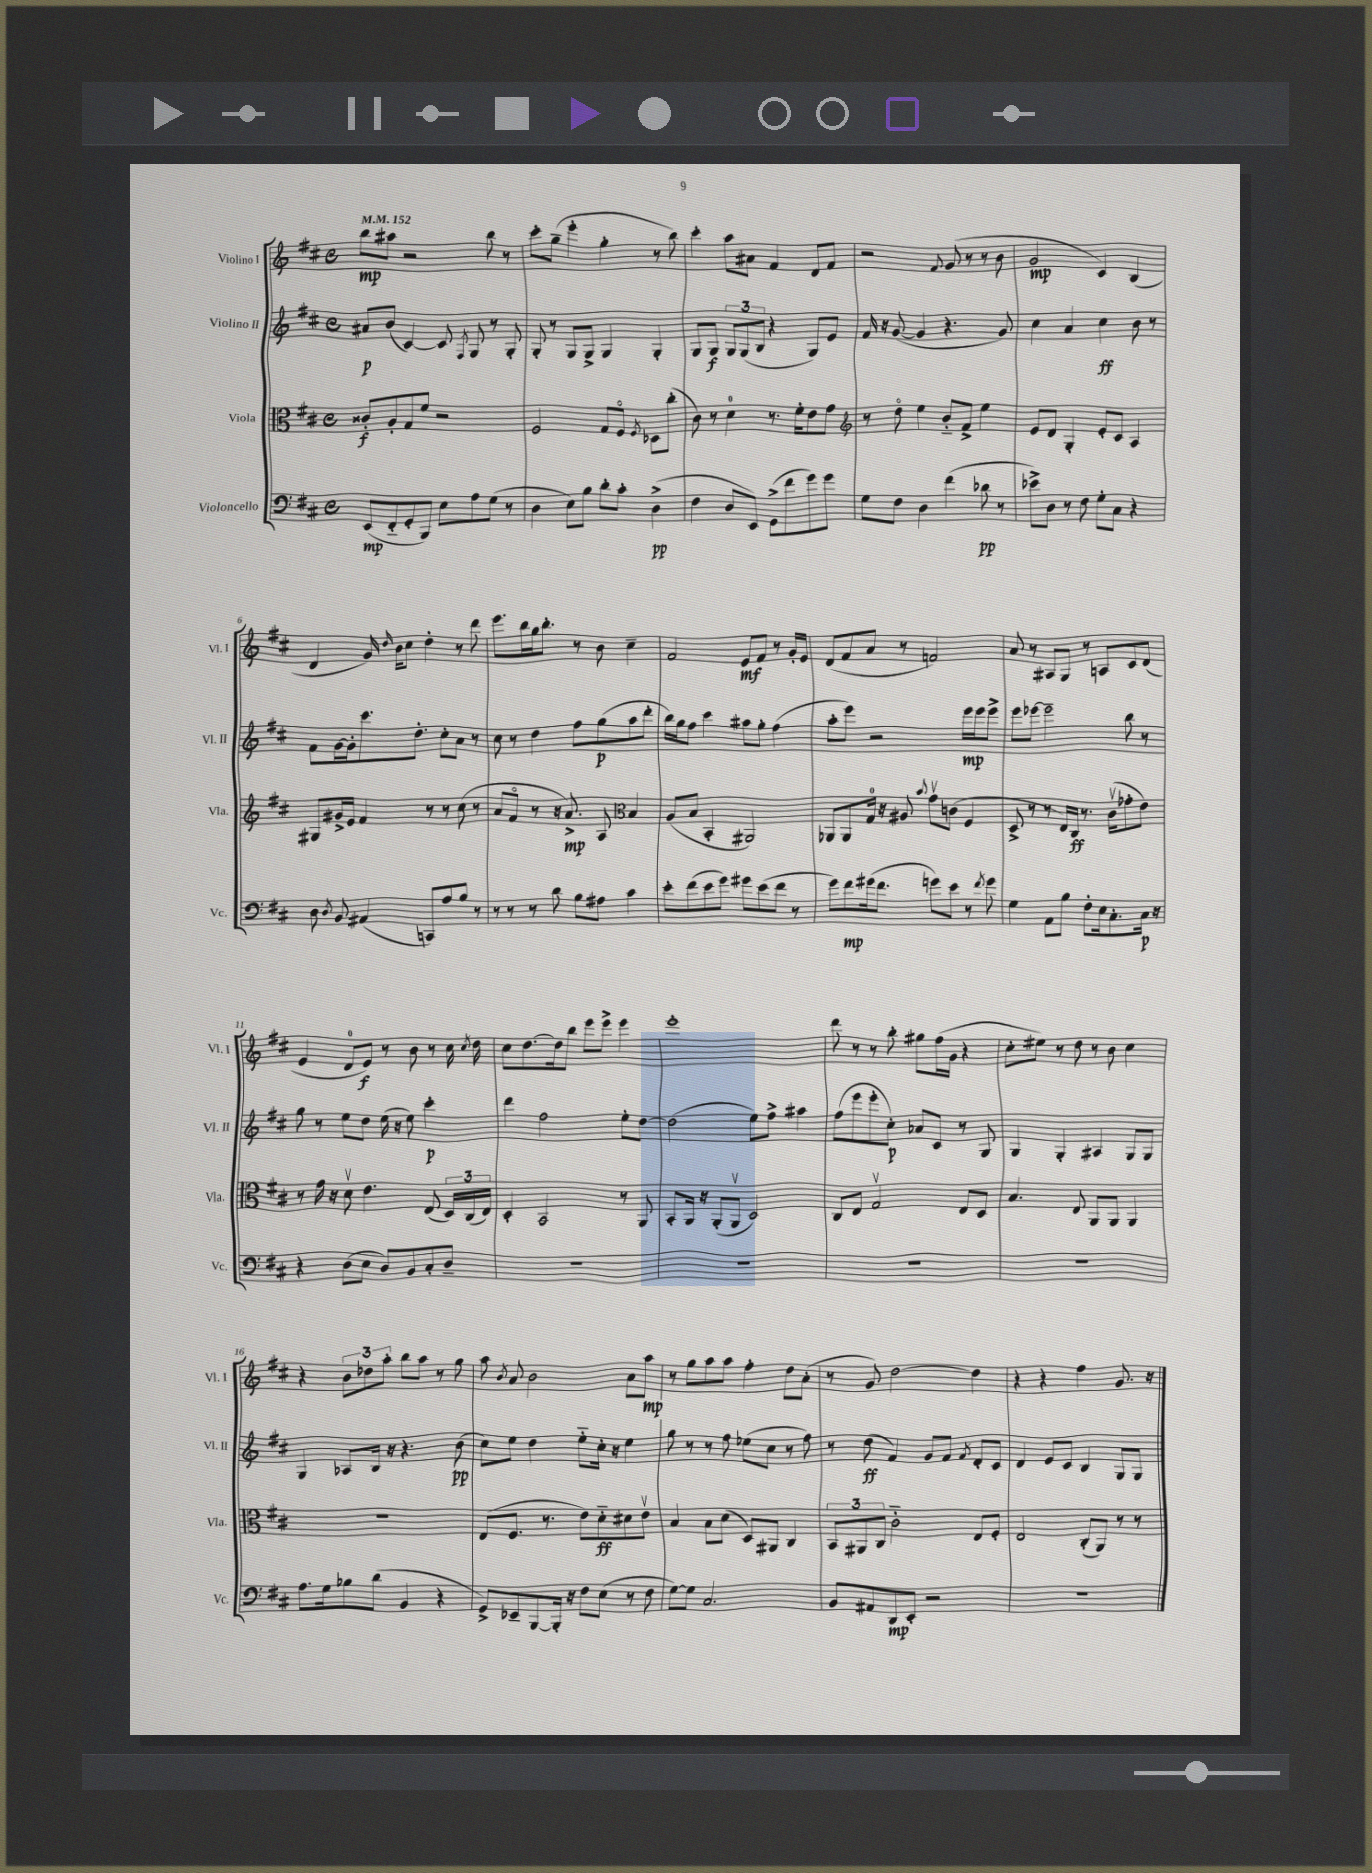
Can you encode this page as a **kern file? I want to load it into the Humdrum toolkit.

**kern	**dynam	**kern	**dynam	**kern	**dynam	**kern	**dynam
*part4	*part4	*part3	*part3	*part2	*part2	*part1	*part1
*staff4	*staff4	*staff3	*staff3	*staff2	*staff2	*staff1	*staff1
*I"Violoncello	*	*I"Viola	*	*I"Violino II	*	*I"Violino I	*
*I'Vc.	*	*I'Vla.	*	*I'Vl. II	*	*I'Vl. I	*
*clefF4	*	*clefC3	*	*clefG2	*	*clefG2	*
*k[f#c#]	*	*k[f#c#]	*	*k[f#c#]	*	*k[f#c#]	*
*M4/4	*	*M4/4	*	*M4/4	*	*M4/4	*
*met(c)	*	*met(c)	*	*met(c)	*	*met(c)	*
*MM152	*	*MM152	*	*MM152	*	*MM152	*
=1	=1	=1	=1	=1	=1	=1	=1
(8EE/L	mp	8c##X'/L	f	8a#X/L	p	8bb\L	mp
8FF#/	.	8A'/	.	(8b/J	.	8aa#X\J	.
8GG'/	.	8G/	.	[4c#/)	.	2r	.
8BBB/J)	.	8f#/J	.	.	.	.	.
8E\L	.	2r	.	8c#/]	.	.	.
.	.	.	.	8qF#/	.	.	.
8A\	.	.	.	8G/	.	.	.
(8G\J	.	.	.	8r	.	8bb\	.
8r	.	.	.	8G'/	.	8r	.
=2	=2	=2	=2	=2	=2	=2	=2
4D\	.	2F#/	.	8G'/	.	8ccc#'\L	.
.	.	.	.	8r	.	(8gg~\J	.
8E\L)	.	.	.	8G/L	.	4eee'\	.
8B\J	.	.	.	8G^/J	.	.	.
8d'\L	.	8G/L	.	4G/	.	4gg'\	.
8c#'\J	.	8F#/J	.	.	.	.	.
.	.	8qF#/	.	.	.	.	.
(4D^\	pp	8D-X\L	.	4G'/	.	8r	.
.	.	(8cc#'\J	.	.	.	8bb\)	.
=3	=3	=3	=3	=3	=3	=3	=3
4F#\	.	8c#\)	.	8G/L	.	4ccc#'\	.
.	.	8r	.	8G/J	f	.	.
8D/L	.	4d\	.	12G/L	.	8aa\L	.
.	.	.	.	(12G/	.	.	.
8EE/J)	.	.	.	.	.	8a#X\J	.
.	.	.	.	12B/J	.	.	.
(8GG^\L	.	8.r	.	4r	.	4f#/	.
8f#\	.	.	.	.	.	.	.
.	.	16f#'\KL	.	.	.	.	.
8g\)	.	8e\	.	8G/L)	.	8d/L	.
8g\J	.	8g\J	.	8e/J	.	8f#/J	.
=4	=4	=4	=4	=4	=4	=4	=4
*	*	*clefG2	*	*	*	*	*
8G\L	.	8r	.	16f#/	.	2r	.
.	.	.	.	16r	.	.	.
8F#\J	.	8dd\	.	([8g/	.	.	.
4D\	.	4ee\	.	4g/]	.	.	.
.	.	.	.	.	.	8qqf#/	.
(4f#\	.	8b/L	.	4.r	.	(8g/	.
.	.	8f#^/J	.	.	.	8r	.
8d-X\	pp	4ee\	.	.	.	8r	.
8r	.	.	.	8g/)	.	8b\	.
=5	=5	=5	=5	=5	=5	=5	=5
8e-X^\L)	.	8e/L	.	4cc#\	.	2g/	mp
8D\J	.	8d/J	.	.	.	.	.
8r	.	4G'/	.	4a/	.	.	.
8F#\	.	.	.	.	.	.	.
8G'\L	.	8e'/L	.	4cc#\	ff	4c#/)	.
8C#\J	.	8c#/J	.	.	.	.	.
4r	.	4A/	.	8b\	.	(4B/	.
.	.	.	.	8r	.	.	.
!!LO:LB:g=z
=6	=6	=6	=6	=6	=6	=6	=6
8D\	.	8G#X/L	.	8f#\L	.	4d/	.
8qD/	.	.	.	.	.	.	.
8BB/	.	16g#X^/L	.	[16g\L	.	.	.
.	.	16e/JJ	.	16g'\J]	.	.	.
(4AA#X/	.	4f#/	.	8.ccc#\	.	16g/)	.
.	.	.	.	.	.	16qqdd/	.
.	.	.	.	.	.	16b\KL	.
.	.	.	.	.	.	8cc#\J	.
.	.	.	.	8.dd'\J	.	.	.
8CCn/L)	.	8r	.	.	.	4dd'\	.
8A/	.	8r	.	8cc#'\L	.	.	.
8B/J	.	(8cc#\	.	8a\J	.	8r	.
8r	.	8r	.	8r	.	8ddd\	.
=7	=7	=7	=7	=7	=7	=7	=7
8r	.	8a/L	.	8cc#\	.	8.eee\L	.
8r	.	8f#/J	.	8r	.	.	.
.	.	.	.	.	.	16bb\L	.
8r	.	8r	.	4dd\	.	16gg\J	.
.	.	.	.	.	.	8.bb'\J	.
8d\	.	16r	.	.	.	.	.
.	.	8.a^/)	mp	.	.	.	.
8B\L	.	.	.	8ff#\L	.	8r	.
8A#X\J	.	8A/	.	(8gg\	p	8b\	.
*	*	*clefC3	*	*	*	*	*
4c#\	.	4B/	.	8aa\	.	4cc#~\	.
.	.	.	.	8ddd'\J	.	.	.
=8	=8	=8	=8	=8	=8	=8	=8
8e'\L	.	(8A/L	.	16bb\LL)	.	2f#/	.
.	.	.	.	16gg\J	.	.	.
(8f#\	.	8B/J	.	8ff#\J	.	.	.
8e\	.	4BB'/	.	4ccc#\	.	.	.
8g\J)	.	.	.	.	.	.	.
8g#X\L	.	2AA#X/)	.	8aa#X\L	.	8e/L	mf
(8e\	.	.	.	8gg'\J	.	8f#/J	.
8f#\J	.	.	.	(4ff#\	.	8r	.
8r	.	.	.	.	.	16g'/LL	.
.	.	.	.	.	.	16e/JJ	.
=9	=9	=9	=9	=9	=9	=9	=9
8g\L)	.	8AA-X/L	.	8aa'\L	.	(8d/L	.
8f#\	mp	8AA-/	.	8eee\J)	.	8f#/	.
(16g#X\k	.	16G/Jk	.	2r	.	8a/J	.
8.f#\J	.	16r	.	.	.	.	.
.	.	8A#X/	.	.	.	8r	.
.	.	8qqb/	.	.	.	.	.
8gn\L)	.	8gv\L	.	.	.	2fn/)	.
8e\J	.	(8cn\J	.	.	.	.	.
8r	.	4F#/	.	16eee\LL	mp	.	.
.	.	.	.	16eee\J	.	.	.
8qf#/	.	.	.	.	.	.	.
8g\	.	.	.	8eee^\J	.	.	.
=10	=10	=10	=10	=10	=10	=10	=10
4G\	.	8D^/	.	8eee\L	.	8a/	.
.	.	8r	.	[8eee-X\J	.	8r	.
8AA\L	.	8r	.	2eee-~\]	.	8A#X/L	.
8B\J	.	16E/LL)	.	.	.	8G/J	.
.	.	16C#/JJ	ff	.	.	.	.
8F#'\L	.	8.r	.	.	.	8r	.
16E\k	.	.	.	.	.	8An/L	.
8.C#'\	.	(16c#v\KL	.	.	.	.	.
.	.	8g-X'\	.	8bb\	.	8c#/	.
16C#\Jk	p	8e\J)	.	8r	.	(8d/J	.
16r	.	.	.	.	.	.	.
!!LO:LB:g=z
=11	=11	=11	=11	=11	=11	=11	=11
4r	.	8r	.	8gg\	.	4e/	.
.	.	16g\	.	8r	.	.	.
.	.	16r	.	.	.	.	.
(8D\L	.	8dv\	.	8ee\L	.	8d/L	.
8E\J	.	4.e\	.	8dd\J	.	8e/J)	f
8D/L)	.	.	.	(16ee\	.	8r	.
.	.	.	.	16r	.	.	.
8BB/	.	.	.	8ee\)	.	8b\	.
8C#'/	.	(8E/	.	4ccc#'\	p	8r	.
8D~/J	.	24D/LL)	.	.	.	16cc#\	.
.	.	(24C#/	.	.	.	.	.
.	.	.	.	.	.	8qcc#/	.
.	.	.	.	.	.	16dd\	.
.	.	24E/JJ)	.	.	.	.	.
=12	=12	=12	=12	=12	=12	=12	=12
1r	.	4D'/	.	4ddd\	.	8cc#\L	.
.	.	.	.	.	.	[8.dd\	.
.	.	2BB/	.	2ff#\	.	.	.
.	.	.	.	.	.	16dd\k]	.
.	.	.	.	.	.	8bb\J	.
.	.	.	.	.	.	8eee\L	.
.	.	.	.	.	.	8eee^\J	.
.	.	8r	.	8ee'\L	.	4eee\	.
.	.	8AA/	.	[8dd\J	.	.	.
=13	=13	=13	=13	=13	=13	=13	=13
1r	.	8BB'/L	.	(2dd\]	.	1eee'	.
.	.	16AA/Jk	.	.	.	.	.
.	.	16r	.	.	.	.	.
.	.	(8AA'/L	.	.	.	.	.
.	.	8AAv/J	.	.	.	.	.
.	.	2D/)	.	8ee\L)	.	.	.
.	.	.	.	8ff#^\J	.	.	.
.	.	.	.	4aa#X\	.	.	.
=14	=14	=14	=14	=14	=14	=14	=14
1r	.	8C#/L	.	(8ff#\L	.	8ddd\	.
.	.	8E/J	.	8eee\	.	8r	.
.	.	2Gv/	.	8eee'\	.	8r	.
.	.	.	.	8cc#'\J)	p	8bb'\	.
.	.	.	.	8a-X/L	.	8gg#X\L	.
.	.	.	.	8c#/J	.	(16ff#\L	.
.	.	.	.	.	.	16g\JJ	.
.	.	8E/L	.	8r	.	4r	.
.	.	8D/J	.	8G/	.	.	.
=15	=15	=15	=15	=15	=15	=15	=15
1r	.	4.B/	.	4G/	.	8cc#'\L	.
.	.	.	.	.	.	8ee#X\J)	.
.	.	.	.	4G'/	.	8r	.
.	.	8E/	.	.	.	8dd\	.
.	.	8AA/L	.	4A#X/	.	8r	.
.	.	8AA/J	.	.	.	8b\	.
.	.	4AA/	.	8G/L	.	4cc#\	.
.	.	.	.	8G/J	.	.	.
!!LO:LB:g=z
=16	=16	=16	=16	=16	=16	=16	=16
8.A\L	.	1r	.	4G/	.	4r	.
16G\k	.	.	.	.	.	.	.
8B-X\	.	.	.	8A-X/L	.	12b\L	.
.	.	.	.	.	.	12dd-X\	.
(8d\J	.	.	.	16B/Jk	.	.	.
.	.	.	.	.	.	12aa'\J	.
.	.	.	.	16r	.	.	.
4BB/	.	.	.	4.r	.	8bb\L	.
.	.	.	.	.	.	8aa\J	.
4r	.	.	.	.	.	8r	.
.	.	.	.	(8b\	pp	8gg\	.
=17	=17	=17	=17	=17	=17	=17	=17
8GG^/L)	.	(8E/L	.	8cc#\L)	.	8aa\	.
.	.	.	.	.	.	8qb/	.
8EE-X~/	.	8.F#/J	.	8ee\J	.	8a/	.
[8BBB/	.	.	.	4dd\	.	2b\	.
.	.	8.r	.	.	.	.	.
16BBB'/Jk]	.	.	.	.	.	.	.
16r	.	.	.	.	.	.	.
8F#\L	.	8e\L)	.	8ee\L	.	.	.
(8E\J	.	8d\	ff	16cc#'\Jk	.	.	.
.	.	.	.	16r	.	.	.
8r	.	8d#X\	.	4ee\	.	8a\L	.
8F#\	.	8ev\J	.	.	.	8aa\J	mp
=18	=18	=18	=18	=18	=18	=18	=18
[8G\L)	.	4B/	.	8gg\	.	8r	.
8G\J]	.	.	.	8r	.	8gg\L	.
2.C#/	.	8B\L	.	8r	.	8aa\	.
.	.	(8d\J	.	8ff#\	.	8aa\J	.
.	.	8D/L)	.	(8ee-X\L	.	4ff#'\	.
.	.	8AA#X/J	.	8cc#\J	.	.	.
.	.	4C#/	.	8r	.	8dd\L	.
.	.	.	.	8ff#\)	.	(8a'\J	.
=19	=19	=19	=19	=19	=19	=19	=19
8BB/L	.	12BB/L	.	8r	.	8r	.
.	.	12AA#X/	.	.	.	.	.
8AA#X/	.	.	.	(8dd\	ff	8g/)	.
.	.	12C#/J	.	.	.	.	.
8DD/	mp	2c#\	.	4f#/)	.	[2dd\	.
8EE'/J	.	.	.	.	.	.	.
2r	.	.	.	8g/L	.	.	.
.	.	.	.	8f#/J	.	.	.
.	.	.	.	8qf#/	.	.	.
.	.	8E/L	.	8d'/L	.	4dd\]	.
.	.	8F#'/J	.	8c#/J	.	.	.
=20	=20	=20	=20	=20	=20	=20	=20
1r	.	2E/	.	4d/	.	4r	.
.	.	.	.	8e/L	.	4r	.
.	.	.	.	8c#/J	.	.	.
.	.	(8C#'/L	.	4B/	.	4ff#\	.
.	.	8AA/J)	.	.	.	.	.
.	.	8r	.	8G/L	.	8.g/	.
.	.	8r	.	8G/J	.	.	.
.	.	.	.	.	.	16r	.
==	==	==	==	==	==	==	==
*-	*-	*-	*-	*-	*-	*-	*-
